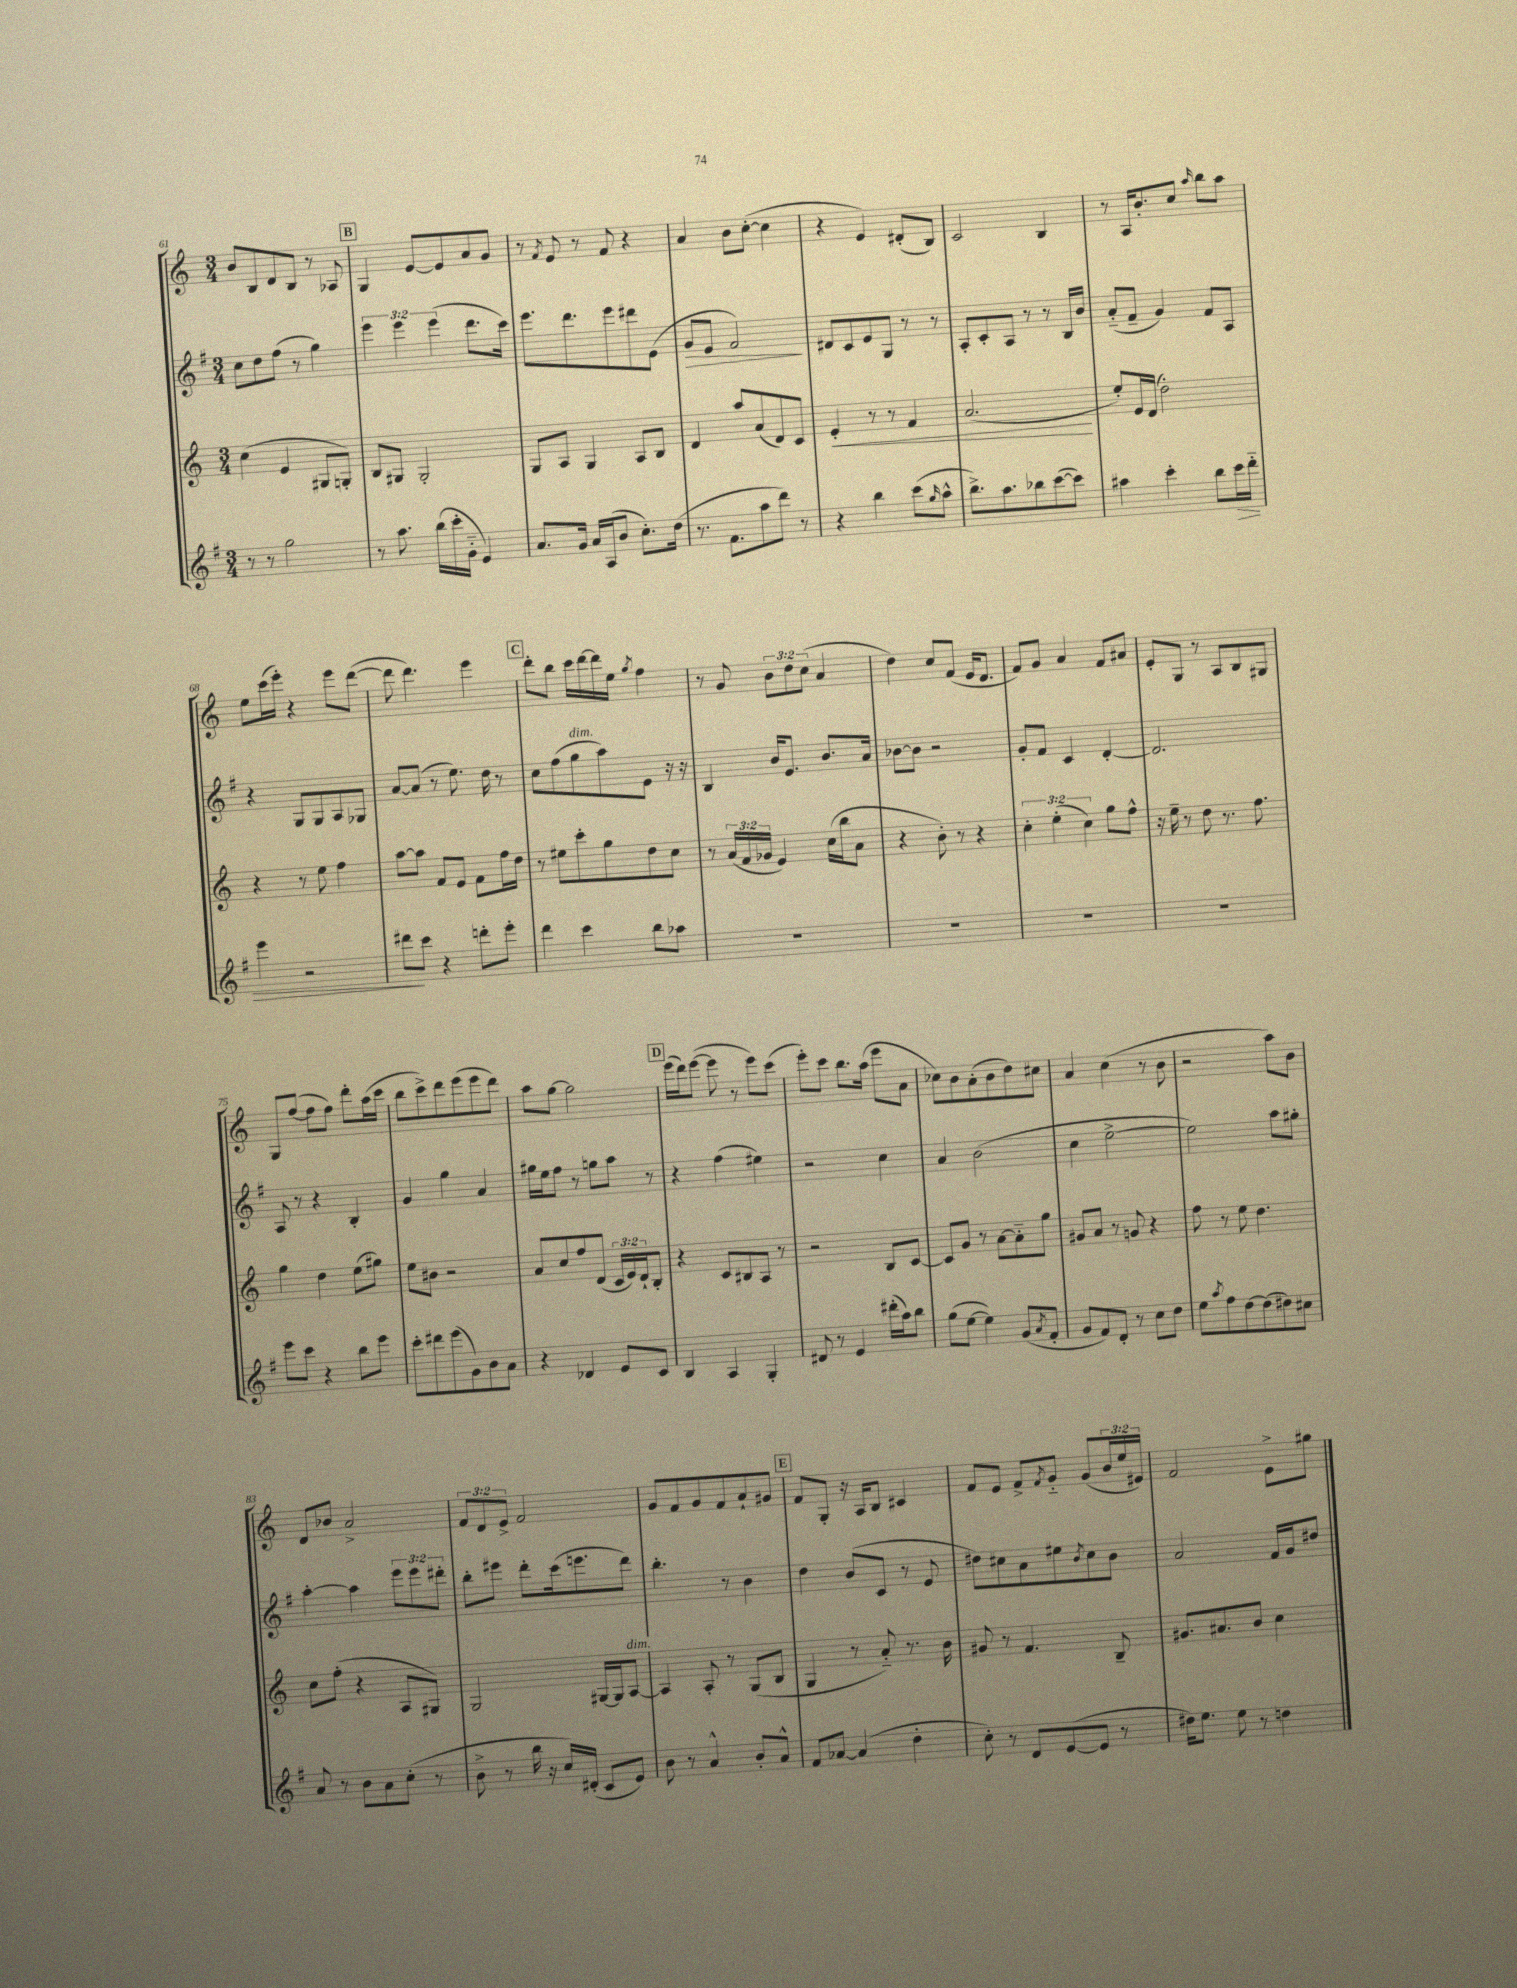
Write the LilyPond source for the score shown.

<<
\new StaffGroup <<
\new Staff = "s0" {
    \clef treble \key c \major \numericTimeSignature \time 3/4 \override Staff.TupletNumber.text = #tuplet-number::calc-fraction-text
    b'8 b8 d'8 b8 r8 aes8 |
    \mark \markup { \box "B" } g4 e'8~ e'8 a'8 g'8 |
    r8 \acciaccatura { f'8 } e'8 r8 f'8 r4 |
    a'4 b'8 c''8~-.( c''4 |
    r4 e'4) dis'8-.( b8) |
    c'2 b4 |
    r8 a16 b'8.-. c''8 \grace { a''16 } b''8 a''8 |
    e''8 c'''16( e'''16-.) r4 e'''8 d'''8~( |
    d'''8 d'''4.) e'''4 |
    \mark \markup { \box "C" } d'''8-. b''8 c'''16 d'''16~ d'''16 e''16 \acciaccatura { g''8 } f''4 |
    r8 g'8 \tuplet 3/2 { b'8 d''8 c''8( } a'4 |
    d''4) c''8 f'8( e'16 d'8. |
    f'8) g'8 a'4 f'8 ais'8 |
    e'8-. g8 r8 a8 b8 gis8 |
    g8 f''8~( f''8 f''8) d'''8-. a''16( c'''16 |
    b''8 c'''8->) d'''8 e'''8( e'''8 d'''8) |
    a''8 g''8~ g''2 |
    \mark \markup { \box "D" } e'''16( d'''16) e'''8~( e'''8 r8 e'''8) c'''8( |
    e'''8-.) c'''8 b''8. a''16( e'''8 a'8 |
    ces''8) b'8 a'8-.( b'8 d''8) cis''8 |
    a'4 c''4( r8 b'8 |
    r2 a''8) b'8 |
    d'8 bes'8 a'2-> |
    \tuplet 3/2 { f'8 d'8 e'8-> } f'2 |
    g'8 f'8 g'8 f'8 a'8-! gis'8 |
    \mark \markup { \box "E" } f'8 g8-. r16 a16 b8 cis'4 |
    f'8 e'8 f'8-> \acciaccatura { f'8 } g'8-_ g'8( \tuplet 3/2 { b'16 e''16 eis'16) } |
    f'2 e'8-> gis''8 \bar "|." |
}
\new Staff = "s1" {
    \clef treble \key g \major \numericTimeSignature \time 3/4 \override Staff.TupletNumber.text = #tuplet-number::calc-fraction-text
    c''8 d''8 fis''8( r8 g''4) |
    \mark \markup { \box "B" } \tuplet 3/2 { e'''4 e'''4 e'''4( } d'''8. c'''16) |
    e'''8. d'''8. e'''8 dis'''8 e'8( |
    g'8\> e'8 fis'2\!) |
    dis'8 c'8 e'8 g8 r8 r8 |
    a8-. c'8-. a8 r8 r8 b16 b'16 |
    a'8-_( fis'8-- g'4) fis'8 a8 |
    r4 g8 g8 a8 ges8 |
    a'8~ a'8( r8 e''8.) d''16 r8 |
    \mark \markup { \box "C" } c''8 fis''8( g''8^\markup { \italic "dim." } a''8) e'8 r16 r16 |
    b4 b'16 e'8. b'8. a'16 |
    bes'8~ bes'8 r2 |
    g'8-. fis'8 c'4 d'4~-. |
    d'2. |
    a8 r8 r4 b4-. |
    g'4 g''4 a'4 |
    gis''16 e''16 fis''8 r8 g''8 a''8 r8 |
    \mark \markup { \box "D" } r4 fis''4( eis''4) |
    r2 c''4 |
    a'4 b'2( |
    c''4 e''2~-> |
    e''2) a''8 gis''8-. |
    a''4~-. a''4 \tuplet 3/2 { e'''8 e'''8 dis'''8-. } |
    b''8-. eis'''8 d'''8-. c'''16( e'''8. d'''8) |
    b''4.-. r8 b'4 |
    \mark \markup { \box "E" } d''4 b'8( c'8 r8 e'8 |
    dis''8) cis''8 a'8 eis''8 \acciaccatura { b'8 } cis''8 b'8 |
    a'2 fis'16 g'16 dis''8 \bar "|." |
}
\new Staff = "s2" {
    \clef treble \key c \major \numericTimeSignature \time 3/4 \override Staff.TupletNumber.text = #tuplet-number::calc-fraction-text
    c''4( e'4 gis8 g8-.) |
    \mark \markup { \box "B" } b8 gis8 gis2-. |
    g8 a8 g4 a8 b8 |
    d'4 a''8 a'8( d'8) c'8 |
    e'4-.\< r8 r8 f'4 |
    a'2.\!( |
    e''8-.) e'16 d'16( d''2-.) |
    r4 r8 e''8 f''4 |
    a''8~ a''8 f'8 e'8 f'8 f''16 d''16 |
    \mark \markup { \box "C" } r8 eis''8 c'''8-. g''8 d''8 c''8 |
    r8 \tuplet 3/2 { a'16( f'16 ges'16 } e'4) c''16( b''16 a'8 |
    r4 b'8-.) r8 r4 |
    \tuplet 3/2 { c''4-. e''4-.( c''4) } g''8 f''8-^ |
    r16 e''16-- r8 d''8 r8. f''8. |
    g''4 d''4 e''8( gis''8) |
    e''8 bis'8 r2 |
    a'8 c''8 f''8 d'8( \tuplet 3/2 { c'16 e'16) d'16-! } b8-. |
    \mark \markup { \box "D" } r4 c'8 bis8 a8 r8 |
    r2 b8 c'8~ |
    c'8 g'8 r8 a'8~ a'8-_ g''8 |
    gis'8 a'8 r8 g'8 r4 |
    f''8 r8 e''8 d''4. |
    c''8 f''8-.( r4 a8 gis8) |
    g2 gis16~ gis16 a8~^\markup { \italic "dim." } |
    a4 a8-. r8 g8( b8 |
    \mark \markup { \box "E" } g4 r8 a'8-_) r8. b'16 |
    gis'8 r8 f'4. b8-- |
    gis'8. ais'8. b'8 c''4 \bar "|." |
}
\new Staff = "s3" {
    \clef treble \key g \major \numericTimeSignature \time 3/4
    r8 r8 g''2 |
    \mark \markup { \box "B" } r8 a''8. b''16( c'''16-. g'16-_ e'4) |
    a'8. g'16 a'16 a16( b'8 c''8.-.) d''16( |
    r8. fis'8. a''8 d'''8) r8 |
    r4 b''4 c'''8( \grace { g''16 } a''8-^ |
    b''8.->) a''8. bes''8 c'''8~( c'''8) |
    ais''4 c'''4-. b''8 c'''16\> d'''16-_ |
    e'''4 r2 |
    dis'''8\! c'''8 r4 d'''8-. e'''8-. |
    \mark \markup { \box "C" } d'''4 c'''4 b''8 aes''8 |
    R2. |
    R2. |
    R2. |
    R2. |
    e'''8 c'''8 r4 b''8 e'''8 |
    c'''8-. dis'''8 e'''8( g'8) b'8 a'8 |
    r4 des'4 e'8 c'8 |
    \mark \markup { \box "D" } b4 a4 g4-. |
    dis'8 r8 e'4 dis'''16-.( a''16) b''8 |
    g''8( e''8~ e''4) g'8( \acciaccatura { a'8 } fis'8-. |
    g'8 fis'8) d'8-. r8 c''8 d''8 |
    e''8 \acciaccatura { a''8 } fis''8 d''8~ d''8( dis''8) cis''8 |
    a'8 r8 b'8 a'8 c''8-.( r8 |
    b'8-> r8 b''16 r16 c''16) dis'16-.( c'8 e'8) |
    b'8 r8 a'4-^ b'8-. a'8-^ |
    \mark \markup { \box "E" } fis'8 aes'8~ aes'4( d''4-. |
    c''8-.) r8 d'8 e'8~( e'8 r8 |
    dis''16) e''8. e''8 r8 d''4 \bar "|." |
}
>>
>>
\layout { \context { \Score currentBarNumber = #61 } }
